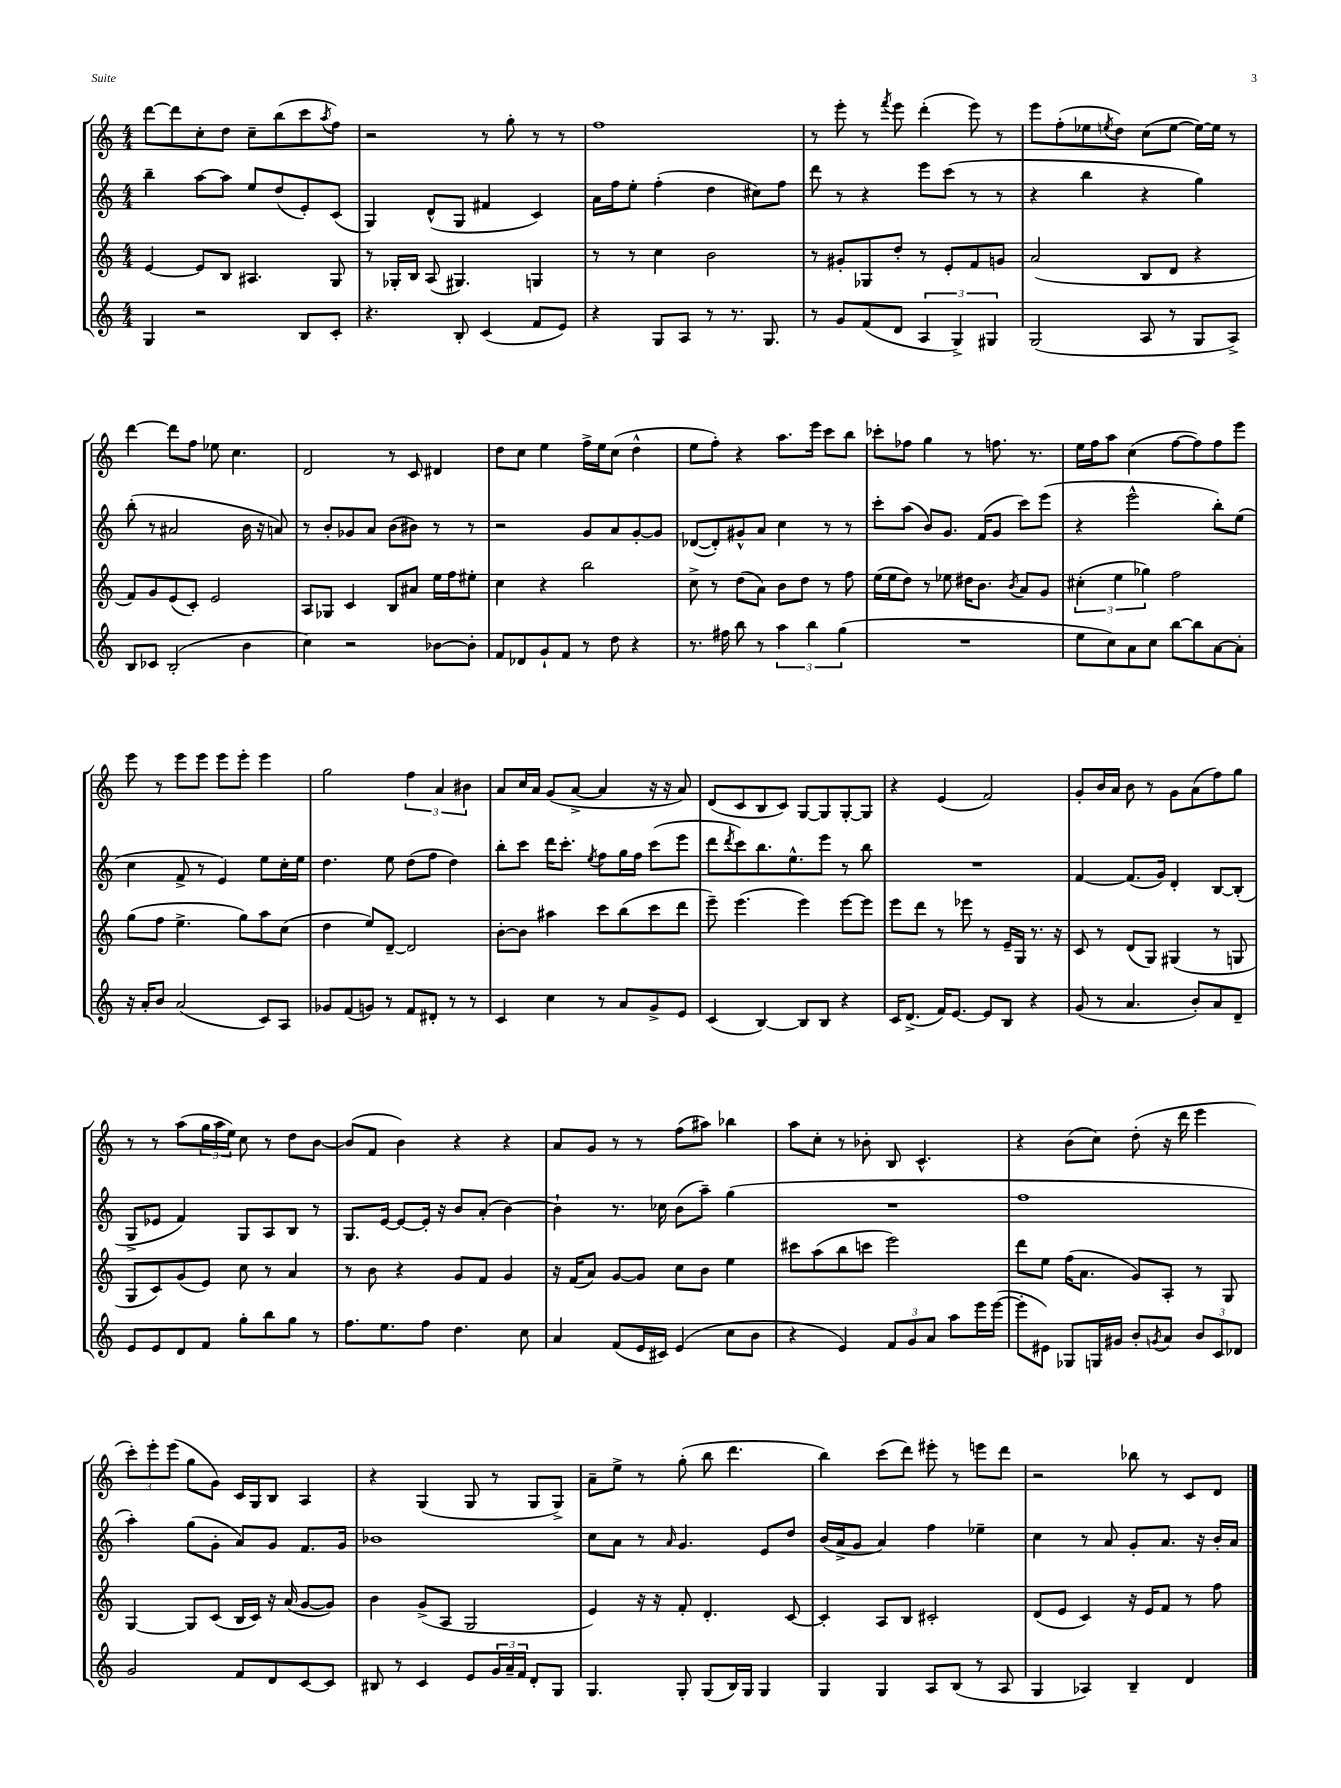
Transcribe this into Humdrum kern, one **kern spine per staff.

**kern	**kern	**kern	**kern
*staff4	*staff3	*staff2	*staff1
*clefG2	*clefG2	*clefG2	*clefG2
*k[]	*k[]	*k[]	*k[]
*M4/4	*M4/4	*M4/4	*M4/4
4G	[4e	4bb~	[8ddd
.	.	.	8ddd]
2r	8e]	[8aa	8cc'
.	8B	8aa]	8dd
.	4.A#	8ee	8cc~
.	.	(8dd	(8bb
8B	.	8e')	8ccc
.	.	.	8qaa
8c'	8G	(8c	8ff)
=	=	=	=
4.r	8r	4G)	2r
.	16G-'	.	.
.	16B	.	.
.	(8A	(8d^^	.
8B'	4.G#)	8G	.
(4c	.	4f#	8r
.	.	.	8gg'
8f	4G	4c)	8r
8e)	.	.	8r
=	=	=	=
4r	8r	16a	1ff
.	.	16ff	.
.	8r	8ee'	.
8G	4cc	(4ff'	.
8A	.	.	.
8r	2b	4dd	.
8.r	.	.	.
.	.	8cc#)	.
8.G	.	.	.
.	.	8ff	.
=	=	=	=
8r	8r	8ddd	8r
8g	8g#'	8r	8eee'
(8f	8G-	4r	8r
.	.	.	8qfff
8d	8dd'	.	8eee
6A	8r	8eee	(4ddd'
.	8e'	(8ccc	.
6G^)	.	.	.
.	8f	8r	8eee)
6G#	.	.	.
.	8g	8r	8r
=	=	=	=
(2G	(2a	4r	8eee
.	.	.	(8ff'
.	.	4bb	8ee-
.	.	.	8qee
.	.	.	8dd)
8A	8B	4r	(8cc
8r	8d	.	[8ee
8G	4r	4gg)	16ee_)
.	.	.	16ee]
8A^)	.	.	8r
=	=	=	=
8B	8f)	(8bb'	[4ddd
8c-	8g	8r	.
(2B'	(8e	2a#	8ddd]
.	8c')	.	8ff
.	2e	.	8ee-
.	.	.	4.cc
4b	.	16b	.
.	.	16r	.
.	.	8a)	.
=	=	=	=
4cc)	8A	8r	2d
.	8G-	8b'	.
2r	4c	8g-	.
.	.	8a	.
.	8B	(8b	8r
.	8a#	8b#)	8c
[8b-	16ee	8r	4d#
.	16ff	.	.
8b-']	8ee#'	8r	.
=	=	=	=
8f	4cc	2r	8dd
8d-	.	.	8cc
8g`	4r	.	4ee
8f	.	.	.
8r	2bb	8g	16ff^
.	.	.	16ee
8dd	.	8a	(8cc
4r	.	[8g'	4dd^^
.	.	8g]	.
=	=	=	=
8.r	8cc^	([8d-	8ee
.	8r	8d-'])	8ff')
16ff#	.	.	.
8bb	(8dd	8g#^^	4r
8r	8a)	8a	.
6aa	8b	4cc	8.aa
.	8dd	.	.
6bb	.	.	.
.	.	.	16eee
.	8r	8r	8ccc
(6gg	.	.	.
.	8ff	8r	8bb
=	=	=	=
1r	(16ee	8ccc'	8ccc-'
.	16ee	.	.
.	8dd)	(8aa	8ff-
.	8r	8b)	4gg
.	8ee-	8.g	.
.	16dd#	.	8r
.	8.b	(16f	.
.	.	8g	8.ff
.	8qb	.	.
.	8a	8ccc)	.
.	.	.	8.r
.	8g	(8eee	.
=	=	=	=
8ee	(6cc#'	4r	16ee
.	.	.	16ff
8cc)	.	.	8aa
.	6ee	.	.
8a	.	2eee^^	(4cc
.	6gg-)	.	.
8cc	.	.	.
[8bb	2ff	.	[8ff
8bb]	.	.	8ff])
[8a	.	8bb')	8ff
8a']	.	(8ee	8eee
=	=	=	=
16r	(8gg	4cc	8eee
16a'	.	.	.
8b	8ff	.	8r
(2a	4.ee^	8f^	8eee
.	.	8r	8eee
.	.	4e)	8eee
.	8gg)	.	8eee'
8c)	8aa	8ee	4eee
8A	(8cc	16cc'	.
.	.	16ee	.
=	=	=	=
8g-	4dd	4.dd	2gg
(8f	.	.	.
8g)	8ee)	.	.
8r	[8d~	8ee	.
8f	2d]	(8dd	6ff
8d#'	.	8ff	.
.	.	.	6a
8r	.	4dd)	.
.	.	.	6b#
8r	.	.	.
=	=	=	=
4c	[8b'	8bb'	8a
.	8b]	8ccc	16cc
.	.	.	16a
4cc	4aa#	16ddd	(8g
.	.	8.ccc'	.
.	.	.	[8a^
.	.	8qee	.
8r	8ccc	8ff	4a]
8a	(8bb	16gg	.
.	.	16ff	.
8g^	8ccc	(8ccc	16r
.	.	.	16r
8e	8ddd	8eee	8a)
=	=	=	=
(4c	8eee~)	8ddd	(8d
.	.	8qddd	.
.	(4.eee	8ccc)	8c
[4B)	.	8.bb	8B
.	.	.	8c)
.	.	8.ee^^	.
8B]	4eee)	.	[8G
8B	.	8eee	8G]
4r	[8eee	8r	[8G'
.	8eee]	8bb	8G]
=	=	=	=
16c	8eee	1r	4r
(8.d^	.	.	.
.	8ddd	.	.
16f)	8r	.	(4e
[8.e	.	.	.
.	8eee-	.	.
8e]	8r	.	2f)
8B	16e~	.	.
.	16G	.	.
4r	8.r	.	.
.	16r	.	.
=	=	=	=
(8g	8c	[4f	8g'
8r	8r	.	16b
.	.	.	16a
4.a	(8d	(8.f]	8b
.	8G)	.	8r
.	.	16g)	.
.	(4G#	4d'	8g
8b')	.	.	(8a
8a	8r	[8B	8ff)
8d~	8G	(8B']	8gg
=	=	=	=
8e	8G	8G^	8r
8e	8c)	8e-	8r
8d	(8g	4f)	(8aa
8f	8e)	.	24gg
.	.	.	24aa
.	.	.	24ee)
8gg'	8cc	8G	8cc
8bb	8r	8A	8r
8gg	4a	8B	8dd
8r	.	8r	[8b
=	=	=	=
8.ff	8r	8.G	(8b]
.	8b	.	8f
8.ee	.	[16e	.
.	4r	8e_	4b)
8ff	.	16e']	.
.	.	16r	.
4.dd	8g	8b	4r
.	8f	(8a'	.
.	4g	[4b)	4r
8cc	.	.	.
=	=	=	=
4a	16r	4b`]	8a
.	(16f	.	.
.	8a)	.	8g
(8f	[8g	8.r	8r
16e	8g]	.	8r
16c#)	.	16cc-	.
(4e	8cc	(8b	(8ff
.	8b	8aa~)	8aa#)
8cc	4ee	(4gg	4bb-
8b	.	.	.
=	=	=	=
4r	8ccc#	1r	8aa
.	(8aa	.	8cc'
4e)	8bb	.	8r
.	8ccc	.	8b-'
12f	2eee)	.	8B
12g	.	.	.
.	.	.	4.c^^
12a	.	.	.
8aa	.	.	.
16eee	.	.	.
([16eee	.	.	.
=	=	=	=
8eee']	8ddd	1ff	4r
8e#)	8ee	.	.
8G-	(16ff	.	(8b
.	8.a	.	.
16G	.	.	8cc)
16g#	.	.	.
8b'	8g)	.	(8dd'
8qg	.	.	.
8a	8A'	.	16r
.	.	.	16ddd
12b	8r	.	4eee
12c	.	.	.
.	8G	.	.
12d-	.	.	.
=	=	=	=
2g	[4G	4aa')	12ccc')
.	.	.	12eee'
.	.	.	(12eee
.	8G]	(8gg	8gg
.	(8c	8g'	8g)
8f	16B	8a)	16c
.	16c)	.	16G
8d	16r	8g	8B
.	(16a	.	.
[8c	[8g	8.f	4A
8c]	8g])	.	.
.	.	16g	.
=	=	=	=
8B#	4b	1b-	4r
8r	.	.	.
4c	(8g^	.	(4G
.	8A	.	.
8e	2G	.	8G
24g	.	.	8r
24a~	.	.	.
24f	.	.	.
8d'	.	.	8G
8G	.	.	8G^)
=	=	=	=
4.G	4e)	8cc	8a~
.	.	8a	8ee^
.	16r	8r	8r
.	16r	.	.
.	.	16qqa	.
8G'	8f'	4.g	(8gg'
(8G	4.d'	.	8bb
16B)	.	.	4.ddd
16G	.	.	.
4G	.	8e	.
.	[8c	8dd	.
=	=	=	=
4G	4c']	(16b	4bb)
.	.	16a^	.
.	.	8g	.
4G	8A	4a)	(8ccc
.	8B	.	8ddd)
8A	2c#'	4ff	8eee#'
(8B	.	.	8r
8r	.	4ee-~	8eee
8A	.	.	8ddd
=	=	=	=
4G	(8d	4cc	2r
.	8e	.	.
4A-)	4c)	8r	.
.	.	8a	.
4B~	16r	8g'	8bb-
.	16e	.	.
.	8f	8.a	8r
4d	8r	.	8c
.	.	16r	.
.	8ff	16b'	8d
.	.	16a	.
==	==	==	==
*-	*-	*-	*-
